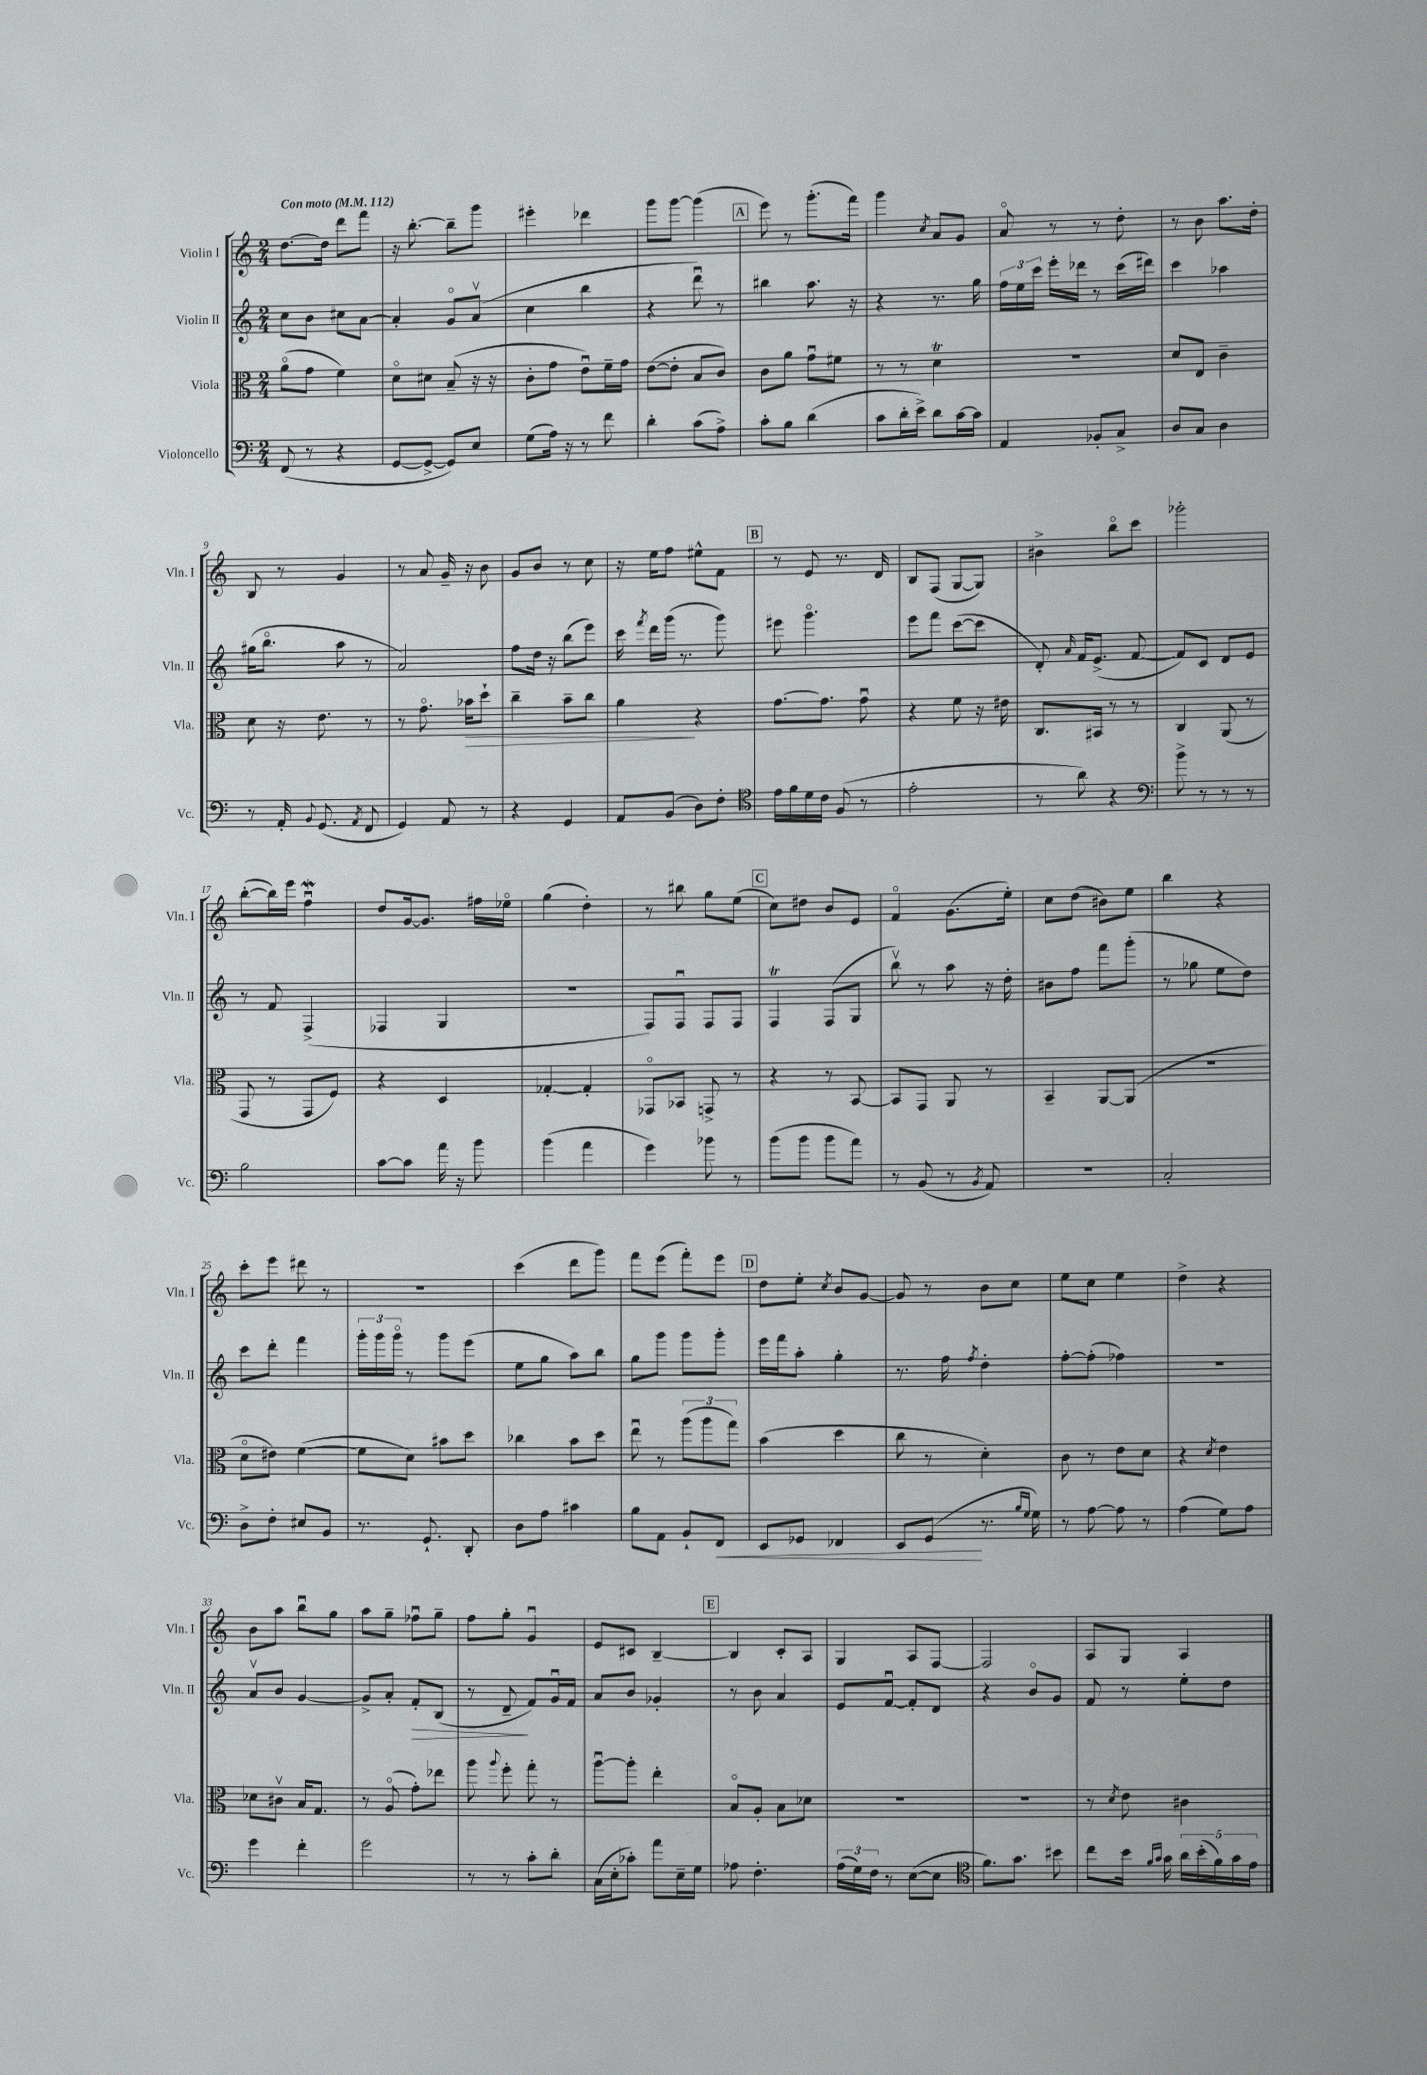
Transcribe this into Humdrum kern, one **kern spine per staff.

**kern	**dynam	**kern	**dynam	**kern	**dynam	**kern
*part4	*part4	*part3	*part3	*part2	*part2	*part1
*staff4	*staff4	*staff3	*staff3	*staff2	*staff2	*staff1
*I"Violoncello	*	*I"Viola	*	*I"Violin II	*	*I"Violin I
*I'Vc.	*	*I'Vla.	*	*I'Vln. II	*	*I'Vln. I
*clefF4	*	*clefC3	*	*clefG2	*	*clefG2
*k[]	*	*k[]	*	*k[]	*	*k[]
*M2/4	*	*M2/4	*	*M2/4	*	*M2/4
*MM112	*	*MM112	*	*MM112	*	*MM112
=1	=1	=1	=1	=1	=1	=1
!	!	!	!	!	!	!LO:TX:a:B:t=Con moto
(8FF/	.	(8a\L	.	8cc\L	.	[8.dd\L
8r	.	8g\J	.	8b\J	.	.
.	.	.	.	.	.	16dd\Jk]
4r	.	4f\)	.	8cc#X\L	.	8ddd\L
.	.	.	.	[8a\J	.	8fff\J
=2	=2	=2	=2	=2	=2	=2
[8GG/L	.	8d\L	.	4a'/]	.	16r
.	.	.	.	.	.	[8.bb'\
8GG^/J_	.	8d#X\J	.	.	.	.
8GG/L])	.	(8B~/	.	8g/L	.	8bb~\L]
8E/J	.	16r	.	(8av/J	.	8ggg\J
.	.	16r	.	.	.	.
=3	=3	=3	=3	=3	=3	=3
(8G\L	.	8c'\L	.	4cc\	.	4eee#X'\
16A\Jk)	.	8g\J	.	.	.	.
16r	.	.	.	.	.	.
8r	.	8eu\L)	.	4bb\	.	4ddd-X\
8f\	.	16f~\L	.	.	.	.
.	.	16g\JJ	.	.	.	.
=4	=4	=4	=4	=4	=4	=4
4d'\	.	([8e\L	.	4r	.	8ggg\L
.	.	8e'\J]	.	.	.	[8ggg\J
(8c\L	.	8B/L	.	8dddu\)	.	(4ggg\]
8A^\J)	.	8c/J)	.	8r	.	.
!!LO:REH:place=s1:t=A
=5	=5	=5	=5	=5	=5	=5
8c'\L	.	8c\L	.	4bb#X\	.	8eee\)
8B\J	.	8a\J	.	.	.	8r
(4d\	.	8gu\L	.	8.aa\	.	(8.ggg'\L
.	.	8f#X\J	.	.	.	.
.	.	.	.	16r	.	16fff\Jk)
=6	=6	=6	=6	=6	=6	=6
8c\L	.	8r	.	4r	.	4ggg\
16d'\L	.	8r	.	.	.	.
16e^\JJ)	.	.	.	.	.	.
.	.	.	.	.	.	8qcc/
8d\L	.	4dT\	.	8.r	.	8a/L
[16c\L	.	.	.	.	.	8g/J
16c\JJ]	.	.	.	16gg\	.	.
=7	=7	=7	=7	=7	=7	=7
4AA/	.	2r	.	24ff\LL	.	8a/
.	.	.	.	24ee\	.	.
.	.	.	.	24ccc\JJ	.	.
.	.	.	.	16eee'\LL	.	8r
.	.	.	.	16ddd-X\JJ	.	.
8BB-X'/L	.	.	.	8r	.	8r
8C^/J	.	.	.	(16ccc\LL	.	8dd'\
.	.	.	.	16ddd#X\JJ)	.	.
=8	=8	=8	=8	=8	=8	=8
8D/L	.	8d/L	.	4ccc\	.	8r
8C/J	.	8E/J	.	.	.	8b\
4D\	.	4c~\	.	4aa-X\	.	8.aa\L
.	.	.	.	.	.	16dd'\Jk
!!LO:LB:g=z
=9	=9	=9	=9	=9	=9	=9
8r	.	8d\	.	(16gg#X\KL	.	8B/
.	.	.	.	8.bb\J	.	.
16AA'/	.	16r	.	.	.	8r
8qqBB/	.	.	.	.	.	.
(8.GG/	.	8.e\	.	.	.	.
.	.	.	.	8aa\	.	4g/
8qAA/	.	.	.	.	.	.
8FF/	.	8r	.	8r	.	.
=10	=10	=10	=10	=10	=10	=10
4GG/)	.	8r	.	2a/)	.	8r
.	.	8.g\	.	.	.	8a/
8AA/	.	.	.	.	.	16g~/
!	!	!	!LO:HP:b	!	!	!
.	.	16b-X\KL	>	.	.	16r
8r	.	8dd`\J	.	.	.	8b\
=11	=11	=11	=11	=11	=11	=11
4r	.	4cc~\	.	8ff\L	.	8g/L
.	.	.	.	16dd\Jk	.	8b/J
.	.	.	.	16r	.	.
4GG/	.	8b~\L	.	(8bb\L	.	8r
.	.	8cc\J	.	8eee\J)	.	8cc\
=12	=12	=12	=12	=12	=12	=12
8AA/L	.	4a\	.	16ccc\	.	16r
.	.	.	.	8qfff/	.	.
.	.	.	.	16ddd\LL	.	16ee\KL
(8BB/J	.	.	.	(16ggg\JJ	.	8ff\J
.	.	.	.	8.r	.	.
8D\L)	.	4r	]	.	.	8ee#X^^\L
8F'\J	.	.	.	8ggg\)	.	8f\J
!!LO:REH:place=s1:t=B
=13	=13	=13	=13	=13	=13	=13
*clefC4	*	*	*	*	*	*
16e\LL	.	[8.g\L	.	8eee#X\	.	8r
16f\	.	.	.	.	.	.
16d\	.	.	.	4.ggg\	.	8e/
16c\JJ	.	8.g\J]	.	.	.	.
(8F/	.	.	.	.	.	8.r
8r	.	8gu\	.	.	.	.
.	.	.	.	.	.	16d/
=14	=14	=14	=14	=14	=14	=14
2e'\	.	4r	.	8eee\L	.	8B/L
.	.	.	.	8fff\J	.	(8F/J
.	.	8f\	.	([8ccc\L	.	[8G/L
.	.	16r	.	8ccc\J]	.	8G/J])
.	.	16e#X\	.	.	.	.
=15	=15	=15	=15	=15	=15	=15
8r	.	8.C/L	.	8d'/)	.	4b#X^\
.	.	.	.	16qqa/	.	.
8a\)	.	.	.	16f/KL	.	.
.	.	16BB#X/Jk	.	(8.e^/J	.	.
4r	.	8r	.	.	.	8bb\L
.	.	8r	.	[8f/	.	8ccc\J
=16	=16	=16	=16	=16	=16	=16
*clefF4	*	*	*	*	*	*
8b^\	.	4C/	.	8f/L])	.	2ggg-X'\
8r	.	.	.	8c/J	.	.
8r	.	(8AA/	.	8d/L	.	.
8r	.	8r	.	8e/J	.	.
!!LO:LB:g=z
=17	=17	=17	=17	=17	=17	=17
2B\	.	8GG/	.	8r	.	([8bb'\L
.	.	8r	.	8f/	.	16bb\L])
.	.	.	.	.	.	16eee\JJ
.	.	8GG/L	.	(4F^/	.	4ffwu\
.	.	8F/J)	.	.	.	.
=18	=18	=18	=18	=18	=18	=18
[8c\L	.	4r	.	4F-X/	.	8dd/L
8c\J]	.	.	.	.	.	[16g/k
.	.	.	.	.	.	8.g/J]
16a\	.	4D/	.	4G/	.	.
16r	.	.	.	.	.	.
8b\	.	.	.	.	.	16ff#X\LL
.	.	.	.	.	.	16ee-X\JJ
=19	=19	=19	=19	=19	=19	=19
(4b\	.	[4G-X'/	.	2r	.	(4gg\
4a\	.	4G-'/]	.	.	.	4dd'\)
=20	=20	=20	=20	=20	=20	=20
4g\)	.	8GG-X/L	.	8F/L)	.	8r
.	.	8BB-X/J	.	8Fu/J	.	8bb#X\
8b-X\	.	8GGn^/	.	8F/L	.	8gg\L
8r	.	8r	.	8F/J	.	(8ee\J
!!LO:REH:place=s1:t=C
=21	=21	=21	=21	=21	=21	=21
(8b\L	.	4r	.	4FT/	.	8cc\L)
8b\J	.	.	.	.	.	8dd#X\J
8b\L	.	8r	.	(8F/L	.	8b/L
8a\J)	.	[8BB/	.	8G/J	.	8e/J
=22	=22	=22	=22	=22	=22	=22
8r	.	8BB/L]	.	8bbv\)	.	4f/
(8BB/	.	8GG/J	.	8r	.	.
8r	.	8AA/	.	8aa\	.	(8.g\L
8qBB/	.	.	.	.	.	.
8AA/)	.	8r	.	16r	.	.
.	.	.	.	16dd'\	.	16ee'\Jk)
=23	=23	=23	=23	=23	=23	=23
2r	.	4BB~/	.	8b#X\L	.	8cc\L
.	.	.	.	8ff\J	.	(8dd\J
.	.	[8AA/L	.	8fff\L	.	8b#X\L)
.	.	(8AA/J]	.	(8ggg'\J	.	8ee\J
=24	=24	=24	=24	=24	=24	=24
2C'/	.	2r	.	8r	.	4bb\
.	.	.	.	8gg-X\	.	.
.	.	.	.	8ee\L	.	4r
.	.	.	.	8dd\J)	.	.
!!LO:LB:g=z
=25	=25	=25	=25	=25	=25	=25
8D^\L	.	8d\L	.	8ccc\L	.	8ccc'\L
8F'\J	.	8e#X\J)	.	8ddd'\J	.	8eee\J
8E#X/L	.	([4f\	.	4fff\	.	8ddd#X\
8BB/J	.	.	.	.	.	8r
=26	=26	=26	=26	=26	=26	=26
8.r	.	8f\L]	.	24ggg'\LL	.	2r
.	.	.	.	24ggg\	.	.
.	.	.	.	24ggg\JJ	.	.
.	.	8d\J)	.	8r	.	.
8.GG`/	.	.	.	.	.	.
.	.	8b#X\L	.	8ggg\L	.	.
8DD'/	.	8dd\J	.	(8eee\J	.	.
=27	=27	=27	=27	=27	=27	=27
8D\L	.	4cc-X\	.	8ee\L	.	(4ccc\
8A\J	.	.	.	8gg\J	.	.
4c#X\	.	8b\L	.	8aa\L)	.	8ddd\L
.	.	8dd\J	.	8bb\J	.	8ggg\J)
=28	=28	=28	=28	=28	=28	=28
8B\L	.	8eeu\	.	8gg\L	.	8fff\L
8AA\J	.	8r	.	8ggg\J	.	(8eee\J
8BB`/L	.	(12aa\L	.	8ggg\L	.	8fff'\L)
.	.	12aa\	.	.	.	.
!	!LO:HP:b	!	!	!	!	!
8FF/J	<	.	.	8ggg'\J	.	8eee\J
.	.	12gg\J)	.	.	.	.
!!LO:REH:place=s1:t=D
=29	=29	=29	=29	=29	=29	=29
8EE/L	.	(4b\	.	16eee\LL	.	8dd\L
.	.	.	.	16fff\J	.	.
8GG-X/J	.	.	.	8aa'\J	.	8ee'\J
.	.	.	.	.	.	8qcc/
4FF-X/	.	4dd\	.	4gg'\	.	8b/L
.	.	.	.	.	.	[8g/J
=30	=30	=30	=30	=30	=30	=30
8EE/L	.	8cc\	.	8.r	.	8g/]
(8GG/J	.	8r	.	.	.	8r
.	.	.	.	16ff\	.	.
.	.	.	.	8qff/	.	.
8.r	[	4d'\)	.	4dd'\	.	8b\L
.	.	.	.	.	.	8cc\J
16qqB/LL	.	.	.	.	.	.
16qqG/JJ	.	.	.	.	.	.
16G\)	.	.	.	.	.	.
=31	=31	=31	=31	=31	=31	=31
8r	.	8c\	.	[8ff'\L	.	8ee\L
[8A\	.	8r	.	(8ff'\J]	.	8cc\J
8A\]	.	8e\L	.	4ff-X\)	.	4ee\
8r	.	8d\J	.	.	.	.
=32	=32	=32	=32	=32	=32	=32
(4A\	.	4r	.	2r	.	4dd^\
.	.	8qd/	.	.	.	.
8G\L)	.	4e\	.	.	.	4r
8A\J	.	.	.	.	.	.
!!LO:LB:g=z
=33	=33	=33	=33	=33	=33	=33
4g\	.	8d-X\L	.	8av/L	.	8b\L
.	.	8c#Xv\J	.	8b/J	.	8aa\J
4f'\	.	16B/KL	.	[4g/	.	8bbu\L
.	.	8.G/J	.	.	.	.
.	.	.	.	.	.	8gg\J
=34	=34	=34	=34	=34	=34	=34
2g\	.	8r	.	8g^/L]	.	8aa\L
.	.	(8A/	.	8a'/J	.	8gg~\J
!	!	!	!	!	!LO:HP:b	!
.	.	8g'\L)	.	8f'/L	>	8ff-Xu\L
.	.	8ee-X\J	.	(8B/J	.	8gg~\J
=35	=35	=35	=35	=35	=35	=35
8r	.	8aa\	.	8r	.	8ff\L
.	.	8qqaa/	.	.	.	.
8r	.	8ff'\	.	8d~/	.	8gg'\J
8c'\L	.	8gg'\	.	8f/L)	]	4gu/
8d'\J	.	8r	.	16gu/L	.	.
.	.	.	.	16f/JJ	.	.
=36	=36	=36	=36	=36	=36	=36
(16C\LL	.	[8aau\L	.	8a/L	.	8e/L
16E'\J	.	.	.	.	.	.
8c-X'\J)	.	8aa'\J]	.	8b/J	.	8c#X/J
8a\L	.	4ee'\	.	4g-X'/	.	[4B~/
16E~\L	.	.	.	.	.	.
16G\JJ	.	.	.	.	.	.
!!LO:REH:place=s1:t=E
=37	=37	=37	=37	=37	=37	=37
8A-X\	.	8B/L	.	8r	.	4B/]
4.F'\	.	8A'/J	.	8b\	.	.
.	.	8B\L	.	4a/	.	8c'/L
.	.	8d-X\J	.	.	.	8A/J
=38	=38	=38	=38	=38	=38	=38
(24A\LL	.	2r	.	8e/L	.	4G/
24G\)	.	.	.	.	.	.
24F\JJ	.	.	.	.	.	.
8r	.	.	.	[8fu/J	.	.
([8E\L	.	.	.	8f'/L]	.	8A/L
8E\J]	.	.	.	8d/J	.	[8F/J
=39	=39	=39	=39	=39	=39	=39
*clefC4	*	*	*	*	*	*
8.f\L)	.	2r	.	4r	.	2F/]
8.g\J	.	.	.	.	.	.
.	.	.	.	8b/L	.	.
8b#X\	.	.	.	8g/J	.	.
=40	=40	=40	=40	=40	=40	=40
8cc\L	.	8r	.	8f/	.	8A/L
.	.	8qd/	.	.	.	.
16b\Jk	.	8e\	.	8r	.	8G/J
16qqf/LL	.	.	.	.	.	.
16qqg/JJ	.	.	.	.	.	.
16g\	.	.	.	.	.	.
20a\LL	.	4c#X\	.	8ee'\L	.	4A/
(20b'\	.	.	.	.	.	.
20f\)	.	.	.	.	.	.
.	.	.	.	8dd\J	.	.
20g\	.	.	.	.	.	.
20e\JJ	.	.	.	.	.	.
==	==	==	==	==	==	==
*-	*-	*-	*-	*-	*-	*-
